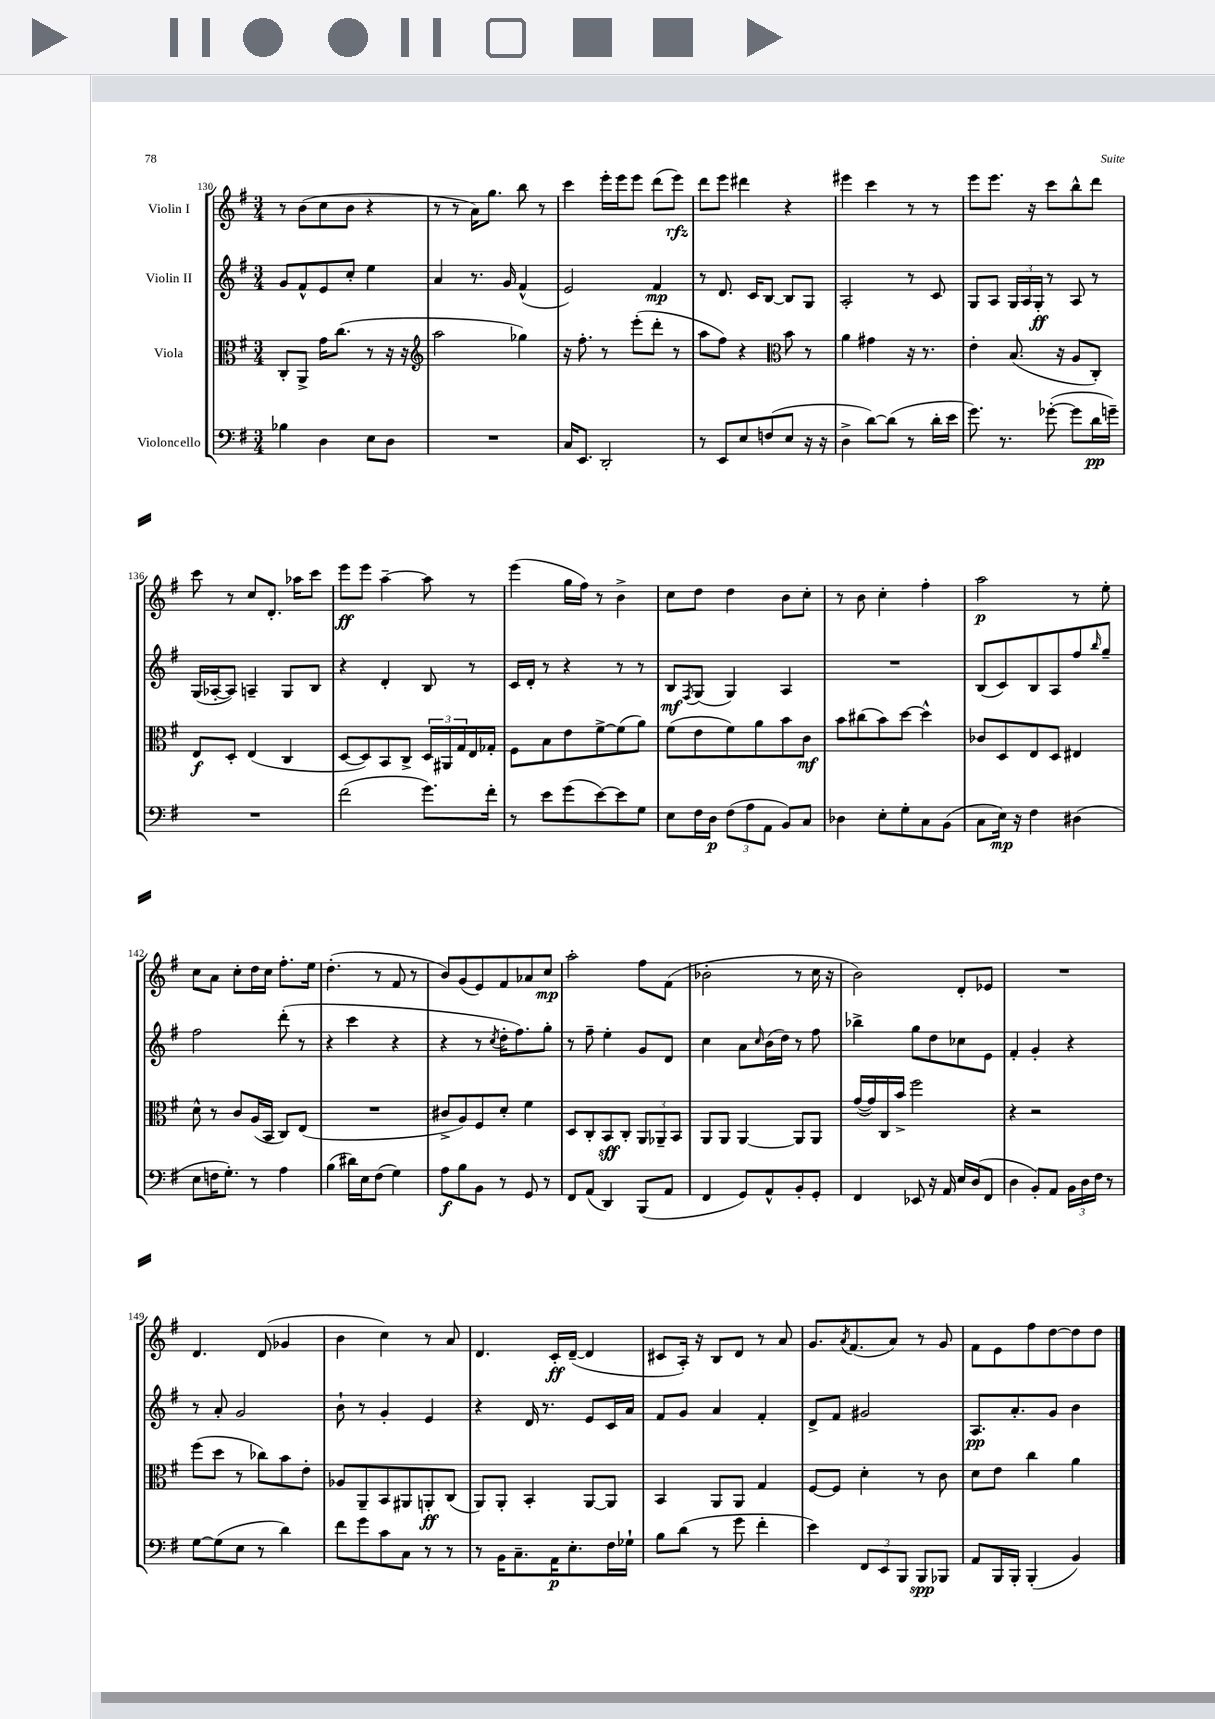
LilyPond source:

<<
\new StaffGroup <<
\new Staff = "s0" \with { instrumentName = "Violin I" } {
    \clef treble \key g \major \numericTimeSignature \time 3/4
    r8 b'8( c''8 b'8 r4 |
    r8 r8 a'16) g''8. b''8 r8 |
    c'''4 e'''16-. e'''16 e'''8 d'''8( e'''8\rfz) |
    d'''8 e'''8 dis'''4 r4 |
    eis'''4 c'''4 r8 r8 |
    e'''8 e'''8. r16 c'''8 b''8-^ d'''8 |
    c'''8 r8 c''8 d'8.-. aes''16 c'''8 |
    e'''8\ff e'''8 a''4~-- a''8 r8 |
    e'''4( g''16 fis''16) r8 b'4-> |
    c''8 d''8 d''4 b'8 c''8-. |
    r8 b'8 c''4-. fis''4-. |
    a''2\p r8 e''8-. |
    c''8 a'8 c''8-. d''16 c''16 fis''8.-. e''16 |
    d''4.-.( r8 fis'8 r8 |
    b'8) g'8( e'8) fis'8 aes'8 c''8\mp |
    a''2-. fis''8 fis'8( |
    bes'2-. r8 c''16 r16 |
    b'2) d'8-. ees'8 |
    R2. |
    d'4. d'8( ges'4 |
    b'4 c''4) r8 a'8 |
    d'4. c'16-.\ff d'16~--( d'4 |
    cis'8 a16-.) r16 b8 d'8 r8 a'8 |
    g'8. \acciaccatura { a'8 } fis'8.( a'8) r8 g'8 |
    fis'8 e'8 fis''8 d''8~ d''8 d''8 \bar "|." |
}
\new Staff = "s1" \with { instrumentName = "Violin II" } {
    \clef treble \key g \major \numericTimeSignature \time 3/4
    g'8 fis'8-^ e'8 c''8-. e''4 |
    a'4 r8. g'16 fis'4-^( |
    e'2) fis'4\mp |
    r8 d'8. c'16 b8~ b8 g8 |
    a2-. r8 c'8 |
    g8 a8 \tuplet 3/2 { g16 a16 g16-.\ff } r8 a8 r8 |
    g16( aes16~-. aes8) a4-- g8 b8 |
    r4 d'4-. b8 r8 |
    c'16 d'16-. r8 r4 r8 r8 |
    b8\mf \acciaccatura { fis8 } g8( g4) a4 |
    R2. |
    b8( c'8) b8 a8 fis''8 \grace { b''16 } g''8-- |
    fis''2 d'''8-.( r8 |
    r4 c'''4 r4 |
    r4 r8 \acciaccatura { c''8 } d''16-. fis''8.) g''8-. |
    r8 fis''8-- e''4-. g'8 d'8 |
    c''4 a'8 \grace { c''16 } b'16( d''16) r8 fis''8 |
    bes''4-> g''8 d''8 ces''8 e'8 |
    fis'4-. g'4-. r4 |
    r8 a'8-. g'2 |
    b'8-! r8 g'4-. e'4 |
    r4 d'16 r8. e'8 c'16 a'16 |
    fis'8 g'8 a'4 fis'4-. |
    d'8-> fis'8 gis'2 |
    a8.\pp a'8.-. g'8 b'4 \bar "|." |
}
\new Staff = "s2" \with { instrumentName = "Viola" } {
    \clef alto \key g \major \numericTimeSignature \time 3/4
    c8-. a,8-> g'16 c''8.( r8 r16 r16 |
    \clef treble a''2 ges''4) |
    r16 fis''8.-. r8 e'''8-.( d'''8-. r8 |
    a''8 fis''8) r4 \clef alto b'8 r8 |
    a'4 gis'4 r16 r8. |
    e'4-. b8.( r16 a8 c8-.) |
    e8\f d8-. e4( c4 |
    d8~ d8) b,8 c8-> \tuplet 3/2 { d16 ais,16 g16 } e16 ges16-. |
    fis8 b8 e'8 fis'8~-> fis'8( a'8) |
    fis'8( e'8 fis'8) a'8 b'8 c'8\mf |
    b'8 cis''8( b'8) d''8~ d''4-^ |
    ces'8 d8 e8 d8 eis4 |
    d'8-^ r8 c'8 a16( b,16 c8) e8( |
    R2. |
    cis'8-> a8) fis8 d'8-. fis'4 |
    d8 c8-. b,8\sff c8-. \tuplet 3/2 { a,8 aes,8-- b,8 } |
    a,8 a,8 a,4~ a,8 a,8 |
    g'16~( g'16) c16 b'16-> fis''2 |
    r4 r2 |
    fis''8( d''8 r8 ces''8) b'8 e'8-. |
    aes8 a,8-- b,8 ais,8 a,8-.\ff c8( |
    a,8) a,8-. b,4-. a,8~ a,8 |
    b,4 a,8 a,8 g4 |
    fis8~ fis8 d'4-. r8 c'8 |
    d'8 e'8 c''4 a'4 \bar "|." |
}
\new Staff = "s3" \with { instrumentName = "Violoncello" } {
    \clef bass \key g \major \numericTimeSignature \time 3/4
    bes4 d4 e8 d8 |
    R2. |
    c16 e,8. d,2-. |
    r8 e,8 e8 f8( e8 r16 r16 |
    d4-> d'8~) d'8( r8 d'16-. e'16 |
    g'8.) r8. ges'8~-.( ges'8 d'16\pp g'16--) |
    R2. |
    fis'2( g'8.) fis'16-. |
    r8 e'8 g'8( e'8~) e'8 g8 |
    e8 fis16 d16\p \tuplet 3/2 { fis8( a8 a,8 } b,8) c8 |
    des4 e8-. g8-. c8 b,8( |
    c8 e16\mp) r16 fis4 dis4( |
    e8 f16 g8.-.) r8 a4 |
    b4( dis'16) e16 fis8( g4) |
    a8\f b8 b,8 r8 g,8 r8 |
    fis,8 a,8( d,4) b,,8( a,8 |
    fis,4 g,8) a,8-^ b,8-. g,8-. |
    fis,4 ees,8 r16 a,16 e16 d16( fis,8 |
    d4 b,8-.) a,8 \tuplet 3/2 { b,16 d16 fis16 } r8 |
    g8~ g8( e8 r8 d'4) |
    fis'8 g'8 c'8 c8 r8 r8 |
    r8 b,16 c8.-- a,16\p e8.-. fis16 ges16-! |
    b8 d'8( r8 g'8 fis'4-. |
    e'4) \tuplet 3/2 { fis,8 e,8 b,,8 } b,,8\spp bes,,8 |
    a,8 b,,16 b,,16-. b,,4-.( b,4) \bar "|." |
}
>>
>>
\layout { \context { \Score currentBarNumber = #130 } }
